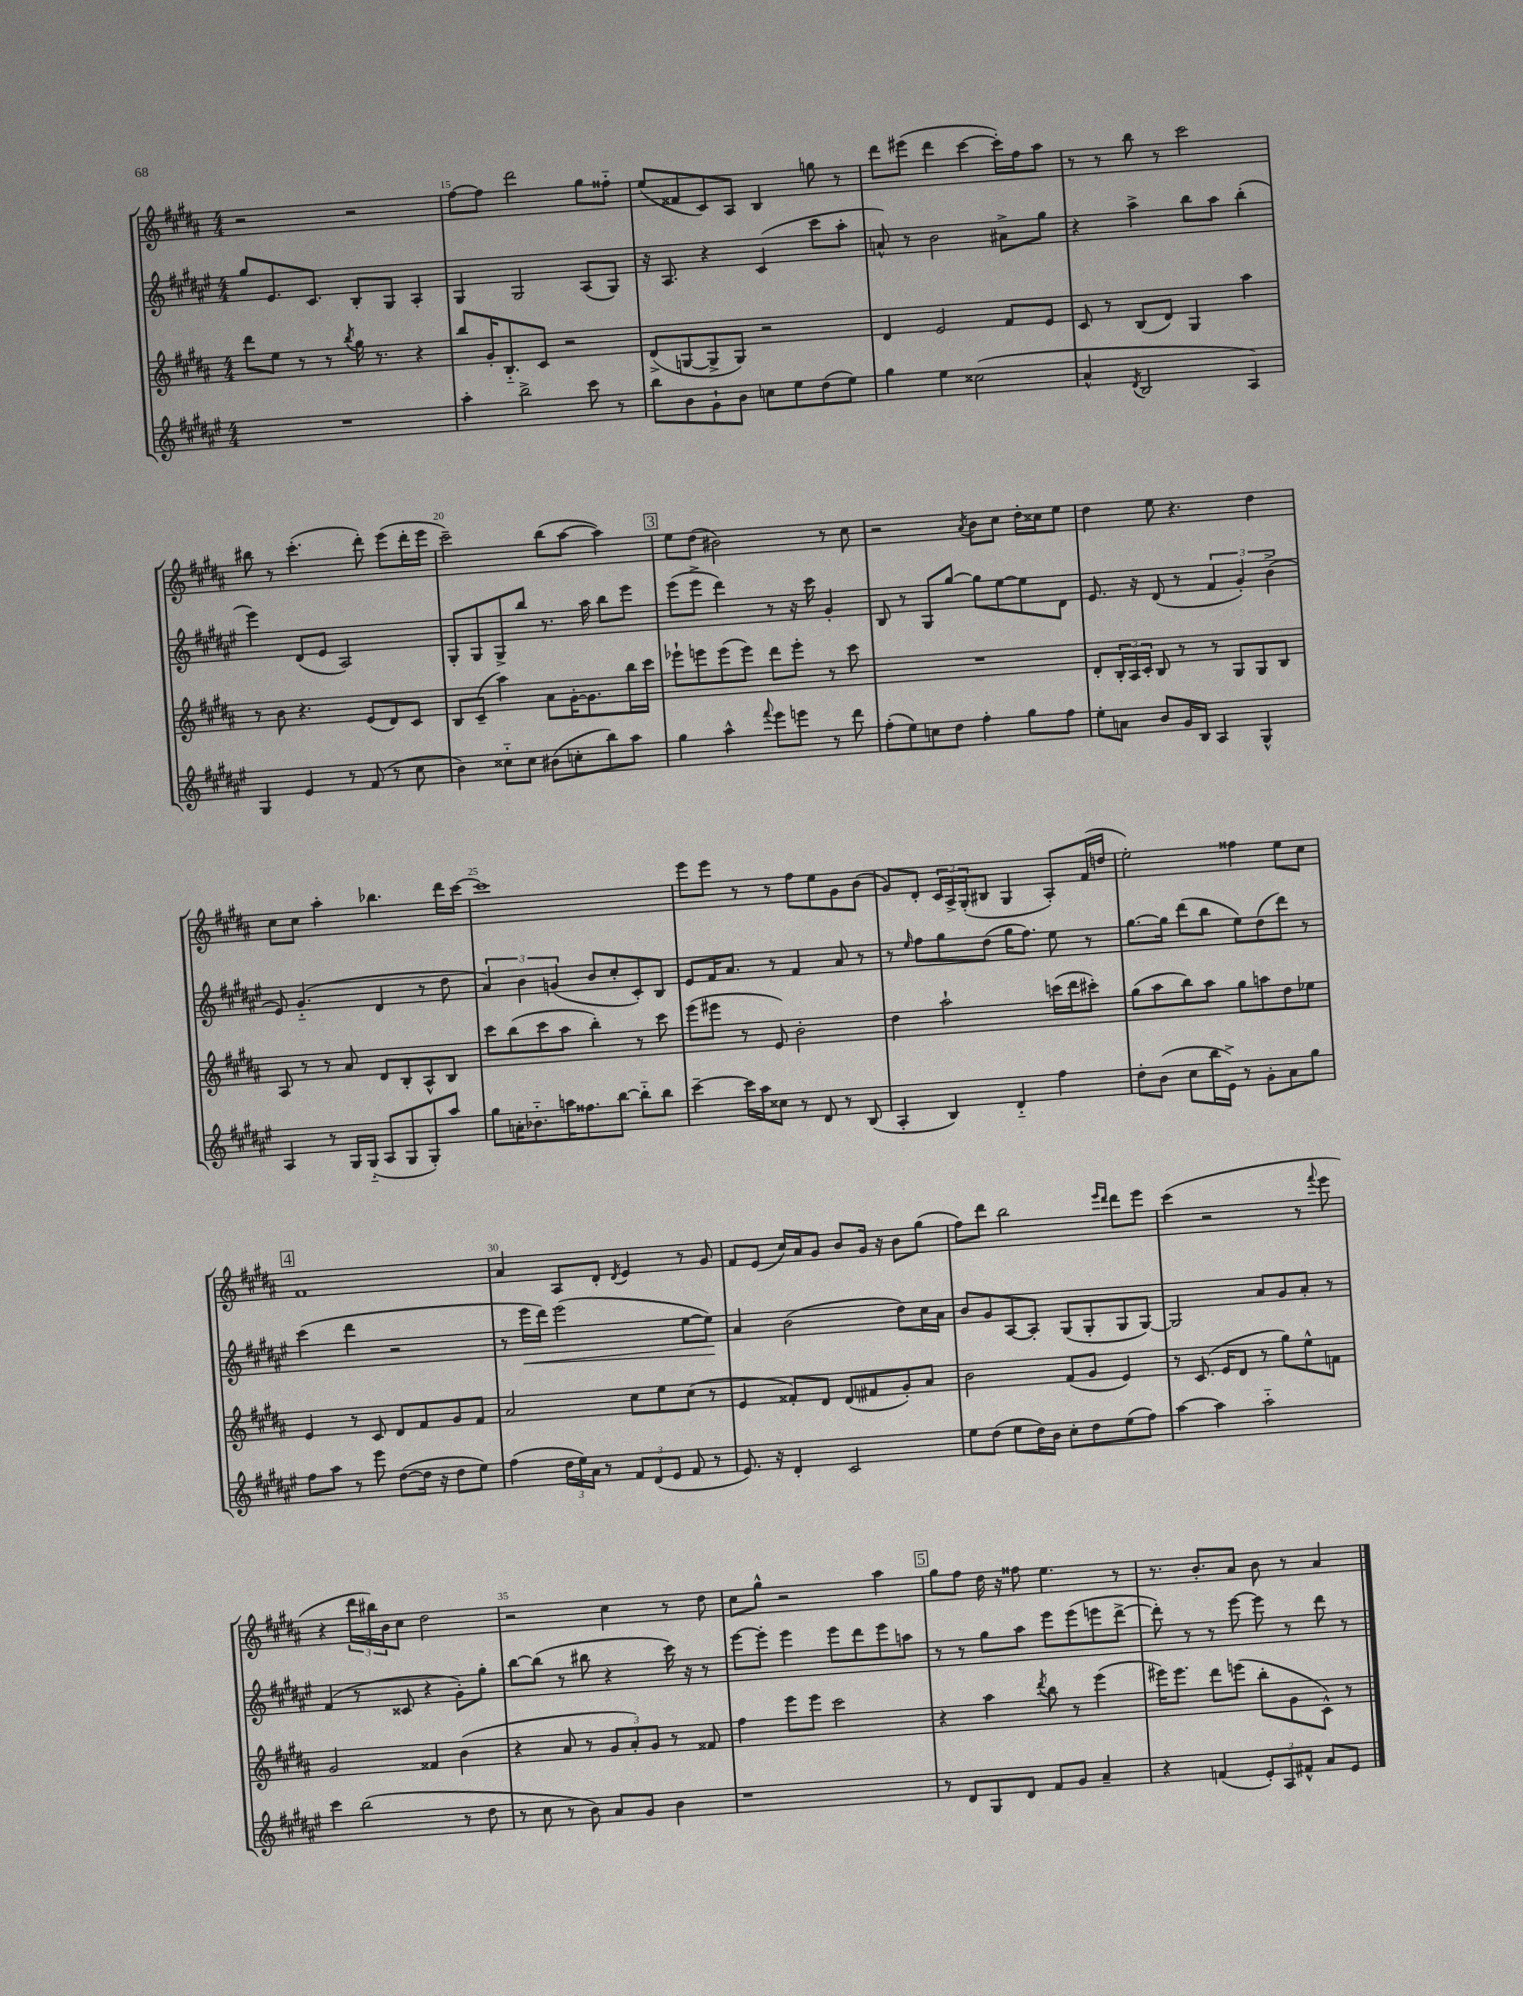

**kern	**kern	**kern	**kern
*staff4	*staff3	*staff2	*staff1
*clefG2	*clefG2	*clefG2	*clefG2
*k[f#c#g#d#a#e#]	*k[f#c#g#d#a#]	*k[f#c#g#d#a#e#]	*k[f#c#g#d#a#]
*M4/4	*M4/4	*M4/4	*M4/4
1r	8ddd#\L	8gg#/L	2r
.	8ee\J	8.e#/	.
.	8r	.	.
.	.	8.c#/J	.
.	8r	.	.
.	8qbb/	.	.
.	16gg#\	8B'/L	2r
.	8.r	.	.
.	.	8G#/J	.
.	4r	4A#'/	.
=	=	=	=
4aa#'\	8bb/L	4G#/	[8ff#\L
.	16g#'/K	.	8ff#\]J
.	8.B'~/	.	.
2bb^\	.	2G#/	2ddd#\
.	8c#/J	.	.
.	2r	.	.
8ccc#\	.	(8A#/L	8gg#\L
8r	.	8G#/J)	8ff##'~\J
=	=	=	=
8bb\L	(8d#^/L	16r	(8ee/L
.	.	8.A#/	.
8b\	[8G/	.	8f##/
8g#`\	8G^/]	4r	8c#/)
8b\J	8G/J)	.	8A#/J
8cc\L	2r	(4c#/	4B/
8ee#\	.	.	.
(8dd#\	.	8ccc#\L	8gg\
8ee#\J)	.	8aa#'\J	8r
=	=	=	=
4gg#\	4d#/	8a^^/)	8ddd#\L
.	.	8r	(8eee#\J
4ee#\	2e/	2b\	4ddd#\
(2cc##\	.	.	[4ccc#\
.	8f#/L	8a#^\L	16ccc#'\]LL)
.	.	.	16ff#\J
.	8e/J	8gg#\J	8aa#\J
=	=	=	=
4a#^^/	8c#/	4r	8r
.	8r	.	8r
8qd#/	.	.	.
2B/	(8B/L	4aa#^\	8bb\
.	8d#/J)	.	8r
.	4G#/	8bb\L	2ccc#\
.	.	8aa#\J	.
4A#/)	4aa#\	(4bb'\	.
=	=	=	=
4G#/	8r	4eee#\)	8bb#\
.	8b\	.	8r
4e#/	4.r	(8d#/L	(4.ccc#'\
.	.	8e#/J	.
8r	.	2A#/)	.
(8f#/	(8e/L	.	8ddd#'\)
8r	8d#/)	.	(8eee\L
8cc#\	8c#/J	.	16ddd#'\L
.	.	.	16eee\JJ
=	=	=	=
4b\)	8B/L	8G#'/L	2ccc#~\)
.	(8c#~/J	8G#/	.
8cc##'~\L	4aa#\)	8G#^/	.
8cc##\J	.	8bb/J	.
(8b#\L	8a#\L	8.r	(8bb\L
8cc'\	[16g#'\K	.	[8aa#\J
.	8.g#\]	16aa#\	.
8bb\)	.	8bb\L	4aa#\])
8aa#\J	16bb\L	8eee#\J	.
.	16ccc#\JJ	.	.
=	=	=	=
4gg#\	8eee-`\L	(8eee#\L	8ee\L
.	8eee\	8eee#^\J	(8dd#\J
4aa#^^\	(8eee\	4ddd#\)	2b#\)
.	8eee\J)	.	.
8qqfff#/	.	.	.
8eee#\L	8ddd#\L	8r	.
8eee\J	8eee'\J	16r	.
.	.	16ccc#\	.
8r	8r	4g#'/	8r
8ddd#\	8ccc#\	.	8cc#\
=	=	=	=
(8ff#'\L	1r	8B/	2r
8ee#\)	.	8r	.
8cc\	.	8G#/L	.
8dd#\J	.	[8gg#/J	.
.	.	.	8qa#/
4ff#'\	.	8gg#\]L	8b\L
.	.	[8ee#\	8cc#\J
8gg#\L	.	8ee#\]	16dd#'\LL
.	.	.	16cc##\J
8ff#\J	.	8d#\J	8ee\J
=	=	=	=
8ee#'\L	8d#'/L	8.e#/	4dd#\
8a\J	24B'/L	.	.
.	24A#/	.	.
.	.	16r	.
.	24c#'/JJ	.	.
8b/L	8B/	(8d#/	8ee\
16g#/L	8r	8r	4.r
16B/JJ	.	.	.
4A#/	8r	6f#/	.
.	8G#/L	.	.
.	.	6g#'/)	.
4G#^^/	8G#/	.	4dd#\
.	.	(6b^\	.
.	8B/J	.	.
=	=	=	=
4A#/	8A#/	8e#/)	8cc#\L
.	8r	(4.g#'~/	8cc#\J
8r	8r	.	4aa#'\
16G#/LL	8a#/	.	.
(16G#'~/JJ	.	.	.
8A#/L	8d#/L	4d#/	4.bb-\
8G#/	8B'/	.	.
8G#'/)	8A#^^/	8r	.
8aa#/J	8B/J	8dd#\	16ddd#\LL
.	.	.	[16ccc#\JJ
=	=	=	=
8gg#\L	8ccc#\L	6a#/)	1ccc#]
16a'\K	(8bb\	.	.
.	.	6b\	.
8.b-'~\	.	.	.
.	8ccc#\	.	.
.	.	(6g/	.
16aa\K	8aa#\J	.	.
8.ff##\	.	.	.
.	4bb'\)	8b/L	.
[8bb\J	.	8cc#'/	.
8bb'~\]L	8r	8c#'/)	.
8bb\J	8ccc#\	8B/J	.
=	=	=	=
[4ccc#~\	(8eee\L	8e#/L	8eee\L
.	8eee#\J	16f#/K	8eee\J
.	.	8.a#/J	.
16ccc#\]LL	8r	.	8r
16aa#\J	.	.	.
8cc##\J	8e/)	8r	8r
8r	2b'\	4f#/	8ff#\L
8d#/	.	.	8ee\
8r	.	8a#/	8g#\
(8B/	.	8r	(8b\J
=	=	=	=
4A#'/	4dd#\	8r	8g#/L)
.	.	16qqee#/	.
.	.	8ff#\L	8d#'/J
4B/)	2aa#`\	8gg#\	24c#/LL
.	.	.	24A#^/
.	.	.	(24G#'/J
.	.	(8dd#\J	8B#/J
4d#'~/	.	16gg#\LK	4G#/
.	.	8.ff#\J)	.
4ff#\	(16ccc\LL	8ee#\	8A#'/L)
.	16ddd#\J	.	.
.	8ccc#'\J)	8r	(16f#/L
.	.	.	16dd/JJ
=	=	=	=
8dd#'\L	(8gg#\L	[8.gg#\L	2ee'\)
(8b\J	8aa#\	.	.
.	.	16gg#\]Jk	.
8cc#\L	8bb\)	(8ddd#\L	.
16bb\L	8aa#\J	8bb\J	.
16e#^\JJ)	.	.	.
8r	8gg#\L	8ee#\L)	4ff##\
8g#'\L	8aa\	(8dd#\	.
8a#\	8dd#\	8ddd#\J)	8ee\L
8gg#\J	8ee-\J	8r	8cc#\J
=	=	=	=
8ff#\L	4e/	(4ccc#\	1f#
8aa#\J	.	.	.
8r	8r	4ddd#\	.
8eee#\	8c#/	.	.
([8dd#\L	8d#/L	2r	.
16dd#\]Jk	8f#/	.	.
16r	.	.	.
8dd#\L	8g#/	.	.
8ee#\J)	8f#/J	.	.
=	=	=	=
(4ff#\	2a#/	8r	4a#/
.	.	16eee#\LL	.
.	.	16ddd#\JJ)	.
24dd#\LL	.	(2eee#\	8A#/L
24ee#\)	.	.	.
24a#\JJ	.	.	.
8r	.	.	8d#'/J
.	.	.	8qd#/
12f#/L	8cc#\L	.	4e/
(12d#/	.	.	.
.	8ee\	.	.
12e#/J	.	.	.
8f#/	(8cc#\J	[8ee#\L	8r
8r	8r	8ee#\]J)	8g#/
=	=	=	=
8.e#/)	4e/	4a#/	8f#/L
.	.	.	(8e/J
16r	.	.	.
4d#'/	8f##'/L)	(2b\	16cc#/LL)
.	.	.	16a#/J
.	8d#/J	.	8g#/J
2c#/	(8d#/L	.	8b/L
.	8f#/	.	16g#/Jk
.	.	.	16r
.	8g#'/)	8dd#\L)	8b\L
.	8a#/J	16cc#\L	(8gg#\J
.	.	16a#\JJ	.
=	=	=	=
8ee#\L	2b\	8b/L	8ff#\L)
(8dd#\J	.	8g#/	8ddd#\J
8ee#\L	.	[8A#/	2bb\
16dd#\L)	.	8A#'/]J	.
16b\JJ	.	.	.
8cc#'\L	(8f#/L	(8G#/L	.
8dd#\	8g#/J	8G#'/	.
.	.	.	16qqeee/LL
.	.	.	16qqddd#/JJ
(8ee#\	4e/)	8G#/	8ddd#\L
8ff#\J)	.	[8G#/J)	8eee\J
=	=	=	=
[4aa#\	8r	2G#/]	(4ccc#\
.	(8.c#/	.	.
4aa#\]	.	.	2r
.	16e/LK	.	.
.	8d#/J	.	.
2aa#'~\	8r	8a#/L	.
.	8gg#\L)	8g#/	.
.	8ee^^\	8a#'/J	8r
.	.	.	8qqfff#/
.	8f\J	8r	8eee\
=	=	=	=
4ccc#\	2g#/	(4f#/	4r
(2bb\	.	8r	24ddd#\LL
.	.	.	24bb#\)
.	.	.	24b\J
.	.	8c##/	8cc#\J
.	4f##/	4r	2dd#\
8r	(4b\	8g#'\L)	.
8dd#\	.	8gg#'\J	.
=	=	=	=
8r	4r	[8bb\L	2r
8cc#\	.	(8bb\]J	.
8r	8a#/	8r	.
8b\)	8r	8bb#\	.
8a#/L	12g#/L	4r	4cc#\
.	12a#'/)	.	.
8g#/J	.	.	.
.	12g#/J	.	.
4b\	8r	16ccc#\)	8r
.	.	16r	.
.	8f##/	8r	8dd#\
=	=	=	=
1r	4ff#\	[8eee#\L	8cc#\L
.	.	8eee#'\]J	8gg#^^\J
.	8eee\L	4eee#\	2r
.	8eee\J	.	.
.	2ccc#\	8eee#\L	.
.	.	8ddd#\	.
.	.	8eee#\	4aa#\
.	.	8aa\J	.
=	=	=	=
8r	4r	8r	8gg#\L
8d#/L	.	8r	8ff#\J
8G#/	4aa#\	8gg#\L	16dd#\
.	.	.	16r
8d#/J	.	8aa#\J	8ff##\
.	8qddd#/	.	.
8f#/L	8bb\	8eee#\L	4.ee\
8g#/J	8r	(8eee#\	.
4a#~/	(4eee\	8eee\	.
.	.	[8ddd#^\J	8r
=	=	=	=
4r	16eee#\LK)	8ddd#'\])	8.r
.	8.eee#\J	.	.
.	.	8r	.
.	.	.	8.b'/L
(4f/	8ddd#\L	8r	.
.	(8eee\J	[8eee#\	8a#/J
12e#'/L)	8bb'\L	8eee#\]	8b\
12A#/	.	.	.
.	8g#\	8r	8r
12f#^^/J	.	.	.
8a#/L	8c#^^\J)	8ddd#\	4a#/
8e#/J	8r	8r	.
==	==	==	==
*-	*-	*-	*-
